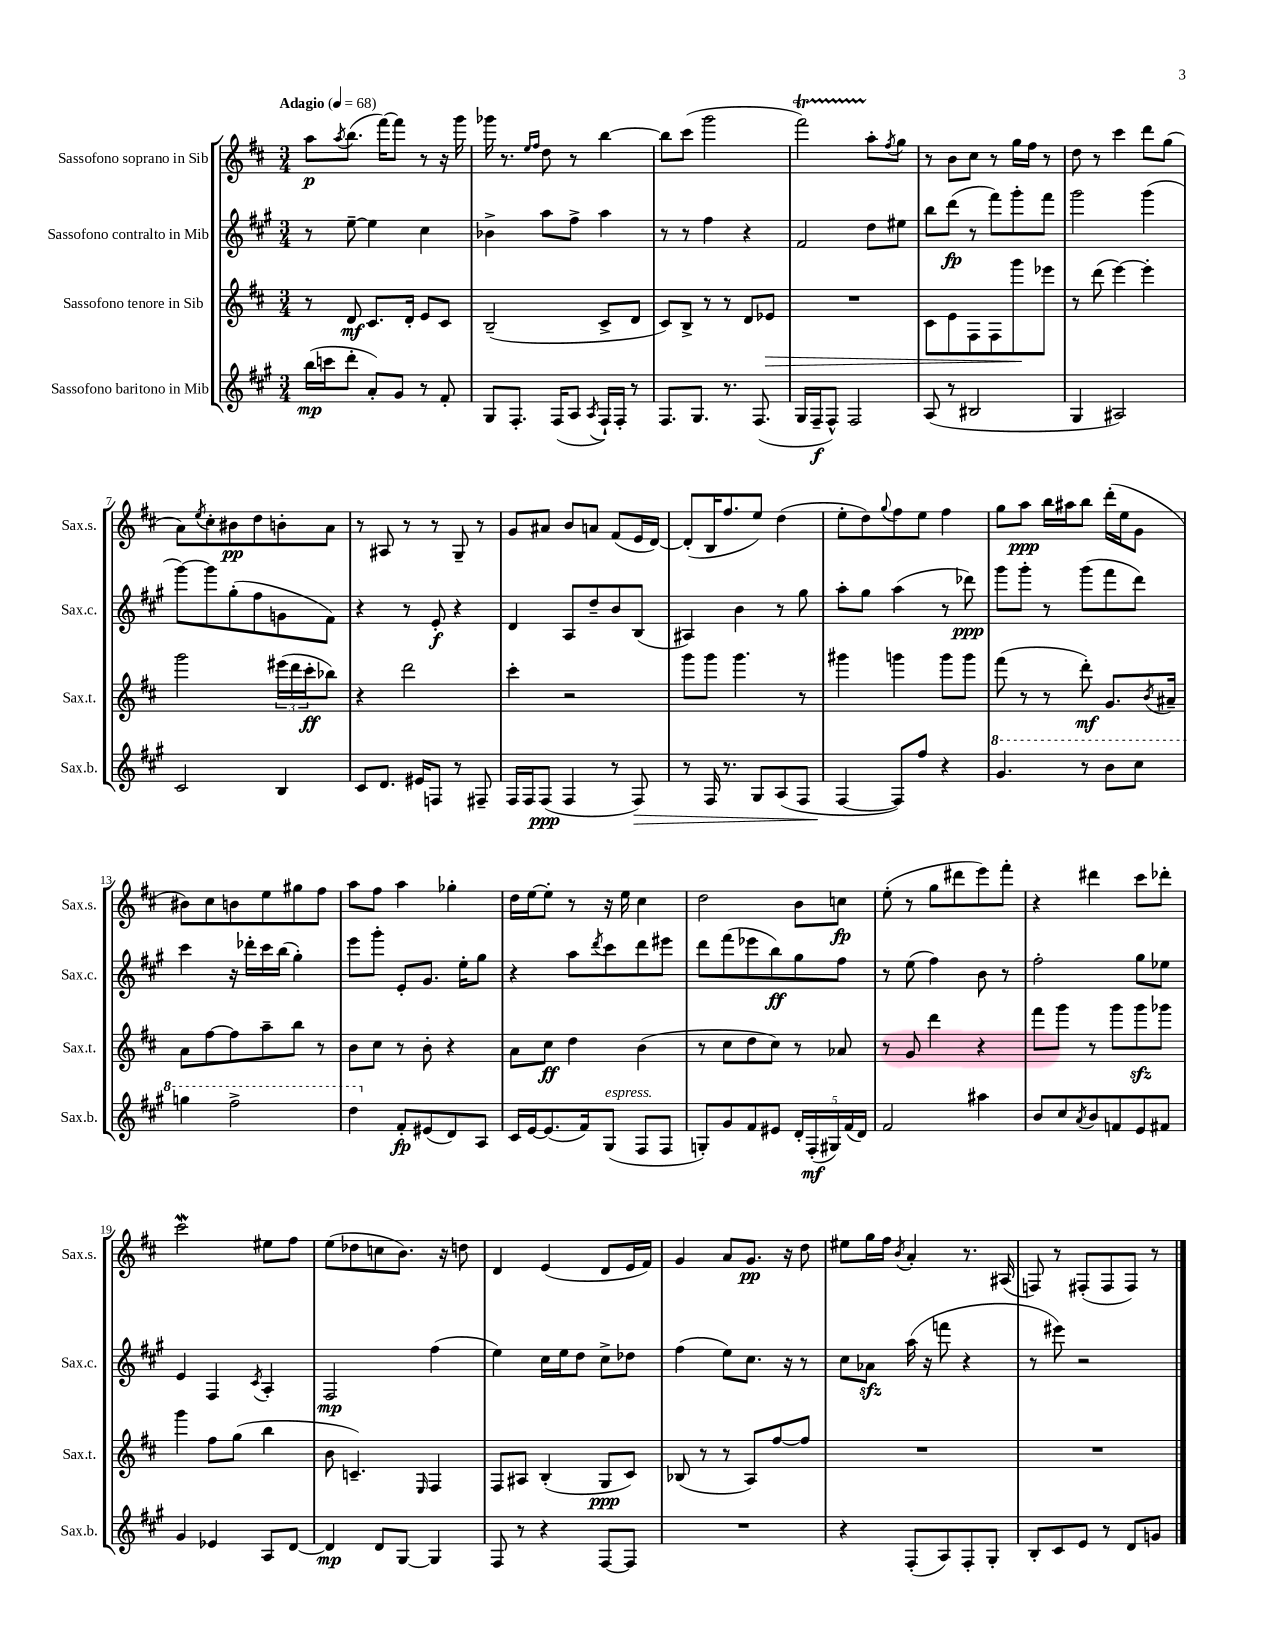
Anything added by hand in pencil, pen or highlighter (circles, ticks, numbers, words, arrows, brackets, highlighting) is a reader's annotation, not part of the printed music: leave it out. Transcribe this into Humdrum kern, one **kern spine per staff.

**kern	**kern	**kern	**kern
*staff4	*staff3	*staff2	*staff1
*clefG2	*clefG2	*clefG2	*clefG2
*k[f#c#g#]	*k[f#c#]	*k[f#c#g#]	*k[f#c#]
*M3/4	*M3/4	*M3/4	*M3/4
*MM68	*MM68	*MM68	*MM68
(16bb	8r	8r	8aa
16ccc	.	.	.
.	.	.	8qaa
8ddd'	8d	[8ee~	(8.bb
8a')	8.c#	4ee]	.
.	.	.	[16fff#)
8g#	.	.	8fff#]
.	16d'	.	.
8r	8e	4cc#	8r
8f#'	8c#	.	16r
.	.	.	16ggg
=	=	=	=
8G#	(2B~	4b-^	16ggg-
.	.	.	8.r
8.F#'	.	.	.
.	.	.	16qqee
.	.	.	16qqff#
.	.	8aa	8dd
(16F#	.	.	.
8A	.	8ff#^	8r
8qA	.	.	.
16F#`)	8c#^	4aa	[4bb
16F#'	.	.	.
8r	8d	.	.
=	=	=	=
8.F#	8c#)	8r	8bb]
.	8B^	8r	(8ccc#
8.G#	.	.	.
.	8r	4ff#	2ggg
8.r	8r	.	.
.	8d	4r	.
(8.F#	.	.	.
.	8e-	.	.
=	=	=	=
16G#	2.r	2f#	2fff#)
16F#~	.	.	.
8F#^^)	.	.	.
2F#	.	.	.
.	.	8dd	8aa'
.	.	.	8qff#
.	.	8ee#	8gg
=	=	=	=
(8A	8c#	8bb	8r
8r	8e	(8ddd	8b
2B#	8F#	8r	8cc#
.	8F#	8fff#)	8r
.	8ggg	8ggg#'	16gg
.	.	.	16ff#
.	8eee-	8fff#	8r
=	=	=	=
4G#	8r	2ggg#	8dd
.	(8ddd	.	8r
2A#)	[4eee)	.	4ccc#
.	4eee']	(4ggg#	8ddd
.	.	.	(8gg
=	=	=	=
2c#	2ggg	[8ggg#)	8a)
.	.	.	8qee
.	.	8ggg#]	8cc#'
.	.	(8gg#'	8b#
.	.	8ff#	8dd
4B	(24eee#	8g	8b'
.	24ddd	.	.
.	24ccc#'	.	.
.	8bb-)	8f#)	8a
=	=	=	=
8c#	4r	4r	8r
8.d	.	.	8A#
.	2ddd	8r	8r
16e#	.	.	.
8F	.	8e'	8r
8r	.	4r	8G~
8F#~	.	.	8r
=	=	=	=
16F#	4ccc#'	4d	8g
16F#	.	.	.
(8F#	.	.	8a#
4F#	2r	8A	8b
.	.	8dd~	8a
8r	.	8b	(8f#
8F#)	.	(8B	16e
.	.	.	[16d)
=	=	=	=
8r	8ggg	4A#)	(8d']
16F#	8ggg	.	16B
8.r	.	.	8.ff#
.	4.ggg	4b	.
8G#	.	.	8ee)
(8A	.	8r	(4dd
8F#	8r	8gg#	.
=	=	=	=
[4F#	4ggg#	8aa'	8ee'
.	.	8gg#	8dd)
.	.	.	8qqgg
8F#])	4ggg	(4aa	8ff#
8ff#	.	.	8ee
4r	8ggg	8r	4ff#
.	8ggg	8ddd-)	.
=	=	=	=
4.gg#	(8fff#	8ggg#	8gg
.	8r	8ggg#'	8aa
.	8r	8r	16bb
.	.	.	16aa#
8r	8ddd')	(8ggg#	8bb
8bb	8.g	8fff#	(16ddd'
.	.	.	16ee
8ccc#	.	8ddd)	8g
.	8qb	.	.
.	16a#~	.	.
=	=	=	=
4ggg	8a	4ccc#	8b#)
.	[8ff#	.	8cc#
2fff#^	8ff#]	16r	8b
.	.	16ddd-'	.
.	8aa~	16ccc#	8ee
.	.	(16bb	.
.	8bb	4gg#')	8gg#
.	8r	.	8ff#
=	=	=	=
4ddd	8b	8eee	8aa
.	8cc#	8ggg#'	8ff#
8f#'	8r	8e'	4aa
(8e#	8b'	8.g#	.
8d)	4r	.	4gg-'
.	.	16ee'	.
8A	.	8gg#	.
=	=	=	=
16c#	8a	4r	16dd
[16e	.	.	[16ee
(8.e]	8cc#	.	8ee']
.	4dd	8aa	8r
16f#)	.	.	.
.	.	8qddd	.
(8G#	.	8ccc#	16r
.	.	.	16ee
8F#	(4b	8ddd	4cc#
8F#	.	8eee#	.
=	=	=	=
8G')	8r	8ddd	2dd
8g#	8cc#	(8fff#	.
8f#	8dd	8eee-	.
8e#	8cc#)	8bb)	.
20d'	8r	8gg#	8b
(20F#'	.	.	.
20G#)	.	.	.
.	8a-	8ff#	8cc
(20f#	.	.	.
20d)	.	.	.
=	=	=	=
2f#	8r	8r	(8ee'
.	8g	(8ee	8r
.	4ddd	4ff#)	8gg
.	.	.	8ddd#
4aa#	4r	8b	8eee)
.	.	8r	8fff#'
=	=	=	=
8b	8fff#	2ff#'	4r
8cc#	8ggg	.	.
8qa	.	.	.
8b	8r	.	4ddd#
8f	8ggg	.	.
8e	8ggg	8gg#	8ccc#
8f#	8ggg-	8ee-	8ddd-'
=	=	=	=
4g#	4ggg	4e	2ccc#
4e-	8ff#	4F#	.
.	(8gg	.	.
.	.	8qc#	.
8A	4bb	4A'	8ee#
[8d	.	.	8ff#
=	=	=	=
4d]	8b	2F#	(8ee
.	4.c~)	.	8dd-
8d	.	.	8cc
[8G#	.	.	8.b)
.	16qqE	.	.
4G#]	4F#	(4ff#	.
.	.	.	16r
.	.	.	8dd
=	=	=	=
8F#	8F#	4ee)	4d
8r	8A#	.	.
4r	(4B'	16cc#	(4e
.	.	16ee	.
.	.	8dd	.
[8F#	8G	8cc#^	8d
8F#]	8c#)	8dd-	16e
.	.	.	16f#)
=	=	=	=
2.r	(8B-	(4ff#	4g
.	8r	.	.
.	8r	8ee)	8a
.	8A)	8.cc#	8.g
.	[8ff#	.	.
.	.	16r	16r
.	8ff#]	8r	8dd
=	=	=	=
4r	2.r	8cc#	8ee#
.	.	8a-	16gg
.	.	.	16ff#
.	.	.	8qb
(8F#'	.	(16aa	4a'
.	.	16r	.
8A)	.	8fff	.
8F#'	.	4r	8.r
8G#'	.	.	.
.	.	.	(16A#
=	=	=	=
8B'	2.r	8r	8F)
8c#	.	8eee#)	8r
8e	.	2r	(8F#'
8r	.	.	8F#
8d	.	.	8F#)
8g	.	.	8r
==	==	==	==
*-	*-	*-	*-
